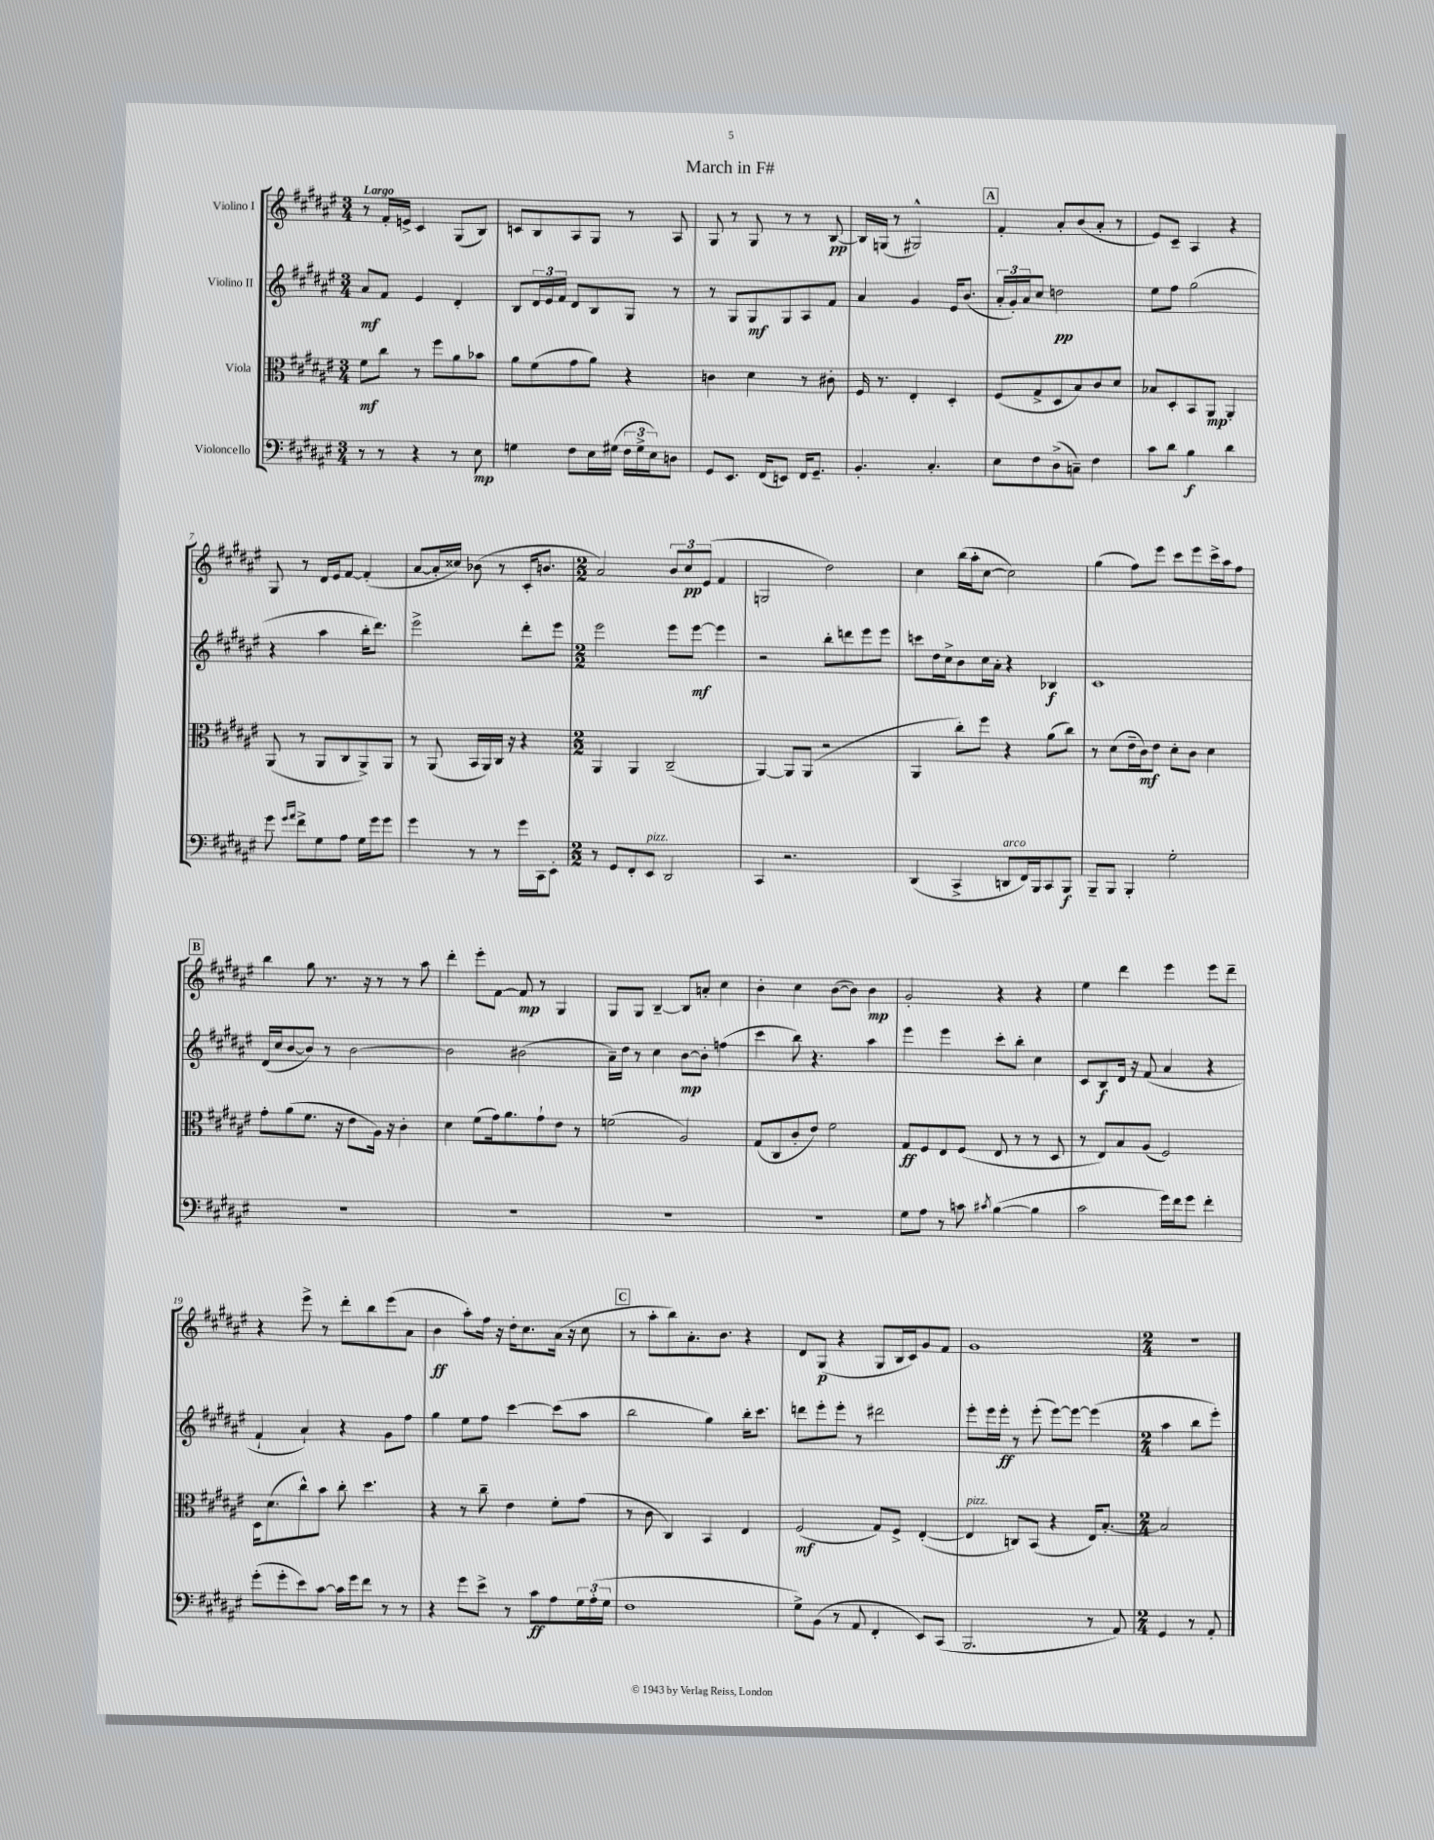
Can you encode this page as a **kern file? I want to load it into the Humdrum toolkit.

**kern	**dynam	**kern	**dynam	**kern	**dynam	**kern	**dynam
*part4	*part4	*part3	*part3	*part2	*part2	*part1	*part1
*staff4	*staff4	*staff3	*staff3	*staff2	*staff2	*staff1	*staff1
*I"Violoncello	*	*I"Viola	*	*I"Violino II	*	*I"Violino I	*
*clefF4	*	*clefC3	*	*clefG2	*	*clefG2	*
*k[f#c#g#d#a#e#]	*	*k[f#c#g#d#a#e#]	*	*k[f#c#g#d#a#e#]	*	*k[f#c#g#d#a#e#]	*
*M3/4	*	*M3/4	*	*M3/4	*	*M3/4	*
=1	=1	=1	=1	=1	=1	=1	=1
!	!	!	!	!	!	!LO:TX:a:B:t=Largo	!
8r	.	8f#\L	mf	8a#/L	mf	8r	.
8r	.	8cc#\J	.	8f#/J	.	16f#'/LL	.
.	.	.	.	.	.	16en^/JJ	.
4r	.	8r	.	4e#/	.	4c#/	.
.	.	8ff#\L	.	.	.	.	.
8r	.	8a#\	.	4d#'/	.	(8G#/L	.
8E#\	mp	8b-X\J	.	.	.	8B/J)	.
=2	=2	=2	=2	=2	=2	=2	=2
4Gn\	.	8a#\L	.	8B/L	.	8cn/L	.
.	.	(8f#\	.	24d#/L	.	8B/	.
.	.	.	.	24e#/	.	.	.
.	.	.	.	24f#/JJ	.	.	.
8F#\L	.	8g#\	.	8d#/L	.	8A#/	.
16E#\L	.	8a#\J)	.	8B/	.	8G#/J	.
(16G#X\JJ	.	.	.	.	.	.	.
24F#\LL	.	4r	.	8G#/J	.	8r	.
24G#^\	.	.	.	.	.	.	.
24E#\J)	.	.	.	.	.	.	.
8Dn\J	.	.	.	8r	.	8A#/	.
=3	=3	=3	=3	=3	=3	=3	=3
8GG#/L	.	4cn\	.	8r	.	8G#/	.
8.EE#/J	.	.	.	8G#/L	.	8r	.
.	.	4d#\	.	8G#/	mf	8G#/	.
(16FF#/KL	.	.	.	.	.	.	.
8EEn/J)	.	.	.	8G#/	.	8r	.
16FF#/KL	.	8r	.	8A#/	.	8r	.
8.GG#~/J	.	.	.	.	.	.	.
.	.	8c#X'\	.	8f#/J	.	[8B/	pp
=4	=4	=4	=4	=4	=4	=4	=4
4.BB'/	.	16F#/	.	4a#/	.	16B/LL]	.
.	.	8.r	.	.	.	(16Gn/JJ	.
.	.	.	.	.	.	8r	.
.	.	4E#'/	.	4g#/	.	2G#X^^/)	.
4.C#'/	.	.	.	.	.	.	.
.	.	4D#'/	.	16e#/KL	.	.	.
.	.	.	.	(8.b/J	.	.	.
!!LO:REH:place=s1:t=A
=5	=5	=5	=5	=5	=5	=5	=5
8E#\L	.	(8F#/L	.	24a#'/LL	.	4f#'/	.
.	.	.	.	24g#'/)	.	.	.
.	.	.	.	24a#/J	.	.	.
8F#\	.	8G#^/	.	8cc#/J	.	.	.
(8D#^\	.	8D#/	.	2ddn\	pp	8a#'/L	.
8Cn~\J)	.	8B/)	.	.	.	(8b/	.
4F#\	.	8c#/	.	.	.	8a#'/J	.
.	.	8d#/J	.	.	.	8r	.
=6	=6	=6	=6	=6	=6	=6	=6
8c#\L	.	8B-X/L	.	8ee#\L	.	8e#/L)	.
8d#\J	.	8D#'/	.	8ff#\J	.	8c#~/J	.
4B\	f	8BB/	.	(2gg#\	.	4A#/	.
.	.	8AA#/J	mp	.	.	.	.
4d#\	.	4AA#'/	.	.	.	4r	.
!!LO:LB:g=z
=7	=7	=7	=7	=7	=7	=7	=7
8g#\	.	(8AA#/	.	4r	.	8G#/	.
16qqg#/LL	.	.	.	.	.	.	.
16qqa#/JJ	.	.	.	.	.	.	.
8f#^\L	.	8r	.	.	.	8r	.
8G#\	.	8AA#/L	.	4aa#\	.	16d#/LL	.
.	.	.	.	.	.	16e#/J	.
8A#\J	.	8C#/	.	.	.	[8f#/J	.
16G#\LL	.	8AA#^/)	.	16bb'\KL	.	(4f#'/]	.
16g#\J	.	.	.	8.ddd#\J)	.	.	.
8g#\J	.	8AA#/J	.	.	.	.	.
=8	=8	=8	=8	=8	=8	=8	=8
4g#\	.	8r	.	2eee#^\	.	[8a#/L	.
.	.	(8AA#/	.	.	.	16a#'/L]	.
.	.	.	.	.	.	16cc##X/JJ)	.
8r	.	16BB/LL	.	.	.	(8b-X\	.
.	.	16AA#/)	.	.	.	.	.
8r	.	16C#/JJ	.	.	.	8r	.
.	.	16r	.	.	.	.	.
16g#\LL	.	4r	.	8ddd#'\L	.	16c#'/KL	.
16CC#\J	.	.	.	.	.	8.bn/J	.
8EE#'\J	.	.	.	8eee#\J	.	.	.
=9	=9	=9	=9	=9	=9	=9	=9
*M2/2	*	*M2/2	*	*M2/2	*	*M2/2	*
8r	.	4AA#/	.	2eee#\	.	2a#/)	.
8GG#/L	.	.	.	.	.	.	.
8FF#'/	.	4AA#/	.	.	.	.	.
!LO:TX:a:i:t=pizz.	!	!	!	!	!	!	!
8EE#/J	.	.	.	.	.	.	.
2DD#/	.	(2C#~/	.	8eee#\L	.	12b/L	.
.	.	.	.	.	.	12cc#/	pp
.	.	.	.	[8eee#\J	mf	.	.
.	.	.	.	.	.	(12e#/J	.
.	.	.	.	4eee#\]	.	4f#/	.
=10	=10	=10	=10	=10	=10	=10	=10
4CC#/	.	[4AA#/)	.	2r	.	2Gn/	.
2.r	.	8AA#/L]	.	.	.	.	.
.	.	(8AA#/J	.	.	.	.	.
.	.	2r	.	8bb'\L	.	2dd#\)	.
.	.	.	.	8dddn\	.	.	.
.	.	.	.	8eee#\	.	.	.
.	.	.	.	8eee#\J	.	.	.
=11	=11	=11	=11	=11	=11	=11	=11
(4DD#/	.	4AA#/	.	8cccn\L	.	4cc#\	.
.	.	.	.	16dd#\L	.	.	.
.	.	.	.	16cc#^\J	.	.	.
4CC#^/	.	8cc#'\L)	.	8b\	.	(16bb\LL	.
.	.	.	.	.	.	16aa#'\J	.
.	.	8ff#\J	.	16cc#\L	.	[8cc#\J	.
.	.	.	.	16a#'\JJ	.	.	.
!LO:TX:a:i:t=arco	!	!	!	!	!	!	!
8DDn/L	.	4r	.	4r	.	2cc#\])	.
16FF#/L)	.	.	.	.	.	.	.
16BBB/J	.	.	.	.	.	.	.
8CC#/	.	(8a#\L	.	4B-X/	f	.	.
8BBB/J	f	8cc#\J)	.	.	.	.	.
=12	=12	=12	=12	=12	=12	=12	=12
8BBB~/L	.	8r	.	1c#	.	(4gg#\	.
8BBB/J	.	(8d#\L	.	.	.	.	.
4BBB'/	.	16e#~\L	.	.	.	8ff#\L)	.
.	.	16c#\J)	mf	.	.	.	.
.	.	8e#\J	.	.	.	8eee#\J	.
2G#'\	.	8d#'\L	.	.	.	8ccc#\L	.
.	.	8c#\J	.	.	.	8eee#\	.
.	.	4d#\	.	.	.	16ccc#^\L	.
.	.	.	.	.	.	16aa#\J	.
.	.	.	.	.	.	8ff#\J	.
!!LO:LB:g=z
!!LO:REH:place=s1:t=B
=13	=13	=13	=13	=13	=13	=13	=13
1r	.	8g#'\L	.	(16d#/LL	.	4bb\	.
.	.	.	.	16cc#/J	.	.	.
.	.	(8a#\	.	[8b/	.	.	.
.	.	8.f#\J	.	8b/J])	.	8gg#\	.
.	.	.	.	8r	.	8.r	.
.	.	16r	.	.	.	.	.
.	.	8e#\L	.	[2b\	.	.	.
.	.	.	.	.	.	16r	.
.	.	16A#\Jk)	.	.	.	8r	.
.	.	16r	.	.	.	.	.
.	.	4c#'\	.	.	.	8r	.
.	.	.	.	.	.	8aa#\	.
=14	=14	=14	=14	=14	=14	=14	=14
1r	.	4d#\	.	2b\]	.	4ddd#'\	.
.	.	(8f#\L	.	.	.	8eee#'\L	.
.	.	16g#\k)	.	.	.	[8f#\J	.
.	.	8.a#\	.	.	.	.	.
.	.	.	.	(2b#X\	.	8f#/]	mp
.	.	8g#`\	.	.	.	8r	.
.	.	8e#\J	.	.	.	4G#/	.
.	.	8r	.	.	.	.	.
=15	=15	=15	=15	=15	=15	=15	=15
1r	.	(2fn\	.	16a#~\LL)	.	8G#/L	.
.	.	.	.	16dd#\JJ	.	.	.
.	.	.	.	8r	.	8G#/J	.
.	.	.	.	4cc#\	.	[4B~/	.
.	.	2A#/)	.	[8b\L	mp	8B/L]	.
.	.	.	.	8b'\J]	.	8an'/J	.
.	.	.	.	(4ffn\	.	4cc#\	.
=16	=16	=16	=16	=16	=16	=16	=16
1r	.	(8G#/L	.	4ccc#\	.	4b'\	.
.	.	8C#/	.	.	.	.	.
.	.	8c#'/	.	8bb\)	.	4cc#\	.
.	.	8e#/J)	.	4.r	.	.	.
.	.	2f#\	.	.	.	([8b\L	.
.	.	.	.	.	.	8b\J])	.
.	.	.	.	4aa#\	.	4b\	mp
=17	=17	=17	=17	=17	=17	=17	=17
8G#\L	.	8G#/L	ff	4eee#\	.	2g#'/	.
8A#\J	.	8F#/	.	.	.	.	.
8r	.	8E#/	.	4eee#\	.	.	.
8cn\	.	(8F#/J	.	.	.	.	.
8qc#X/	.	.	.	.	.	.	.
([4B\	.	8E#/	.	8ccc#'\L	.	4r	.
.	.	8r	.	8bb'\J	.	.	.
4B\]	.	8r	.	4cc#\	.	4r	.
.	.	8D#/	.	.	.	.	.
=18	=18	=18	=18	=18	=18	=18	=18
2c#\	.	8r	.	8c#/L	.	4ee#\	.
.	.	8E#/L)	.	8B/	f	.	.
.	.	8B/	.	16d#/Jk	.	4ddd#\	.
.	.	.	.	16r	.	.	.
.	.	(8A#/J	.	(8f#/	.	.	.
16g#\LL)	.	2F#/)	.	4a#/	.	4eee#\	.
16f#\J	.	.	.	.	.	.	.
8g#\J	.	.	.	.	.	.	.
4f#'\	.	.	.	4r	.	8eee#\L	.
.	.	.	.	.	.	8ddd#~\J	.
!!LO:LB:g=z
=19	=19	=19	=19	=19	=19	=19	=19
(8g#'\L	.	16D#\KL	.	4f#`/	.	4r	.
.	.	(8.d#\	.	.	.	.	.
8g#'\	.	.	.	.	.	.	.
8e#\)	.	8cc#^^\)	.	4a#`/)	.	8eee#^\	.
[8c#\J	.	8b\J	.	.	.	8r	.
16c#\LL]	.	8cc#'\	.	4r	.	8ddd#'\L	.
16g#\J	.	.	.	.	.	.	.
8f#\J	.	4.dd#\	.	.	.	8bb\	.
8r	.	.	.	8g#\L	.	(8eee#\	.
8r	.	.	.	8ff#\J	.	8a#\J	.
=20	=20	=20	=20	=20	=20	=20	=20
4r	.	4r	.	4gg#\	.	4b\	ff
8g#\L	.	8r	.	8ee#\L	.	8aa#'\L)	.
8e#^\J	.	8cc#~\	.	8ff#\J	.	16ff#\Jk	.
.	.	.	.	.	.	16r	.
8r	.	4e#\	.	[4ccc#\	.	16dd#'\KL	.
.	.	.	.	.	.	8.cc#\	.
8c#\L	ff	.	.	.	.	.	.
8A#\	.	8f#'\L	.	(8ccc#\L]	.	(16a#\Jk	.
.	.	.	.	.	.	16r	.
24G#\L	.	(8g#\J	.	8aa#\J	.	8cc#\	.
(24A#'\	.	.	.	.	.	.	.
24G#\JJ	.	.	.	.	.	.	.
!!LO:REH:place=s1:t=C
=21	=21	=21	=21	=21	=21	=21	=21
1F#	.	8r	.	2bb\	.	8r	.
.	.	8c#\	.	.	.	8aa#'\L	.
.	.	4C#/)	.	.	.	8bb\)	.
.	.	.	.	.	.	8.a#'\	.
.	.	4BB/	.	4gg#\)	.	.	.
.	.	.	.	.	.	8.b\J	.
.	.	4E#/	.	16bb'\KL	.	4r	.
.	.	.	.	8.ccc#\J	.	.	.
=22	=22	=22	=22	=22	=22	=22	=22
8G#^\L)	.	(2F#/	mf	8dddn\L	.	8d#/L	.
(8BB\J	.	.	.	8eee#'\	.	(8G#/J	p
8r	.	.	.	8eee#'\J	.	4r	.
8AA#/	.	.	.	8r	.	.	.
4FF#'/	.	8G#/L)	.	2ddd#X\	.	8G#/L	.
.	.	8F#^/J	.	.	.	16B/L	.
.	.	.	.	.	.	16c#/J)	.
8EE#/L)	.	([4E#'/	.	.	.	8g#/	.
(8CC#/J	.	.	.	.	.	8f#/J	.
=23	=23	=23	=23	=23	=23	=23	=23
!	!	!LO:TX:a:i:t=pizz.	!	!	!	!	!
2.BBB/	.	4E#/]	.	8eee#'\L	.	1g#	.
.	.	.	.	16eee#\L	.	.	.
.	.	.	.	16eee#'\JJ	ff	.	.
.	.	8Cn/L)	.	8r	.	.	.
.	.	(8BB/J	.	(8eee#'\	.	.	.
.	.	4r	.	[8eee#\L)	.	.	.
.	.	.	.	8eee#\J_	.	.	.
8r	.	16E#/KL)	.	(4eee#\]	.	.	.
.	.	[8.B'/J	.	.	.	.	.
8AA#/)	.	.	.	.	.	.	.
=24	=24	=24	=24	=24	=24	=24	=24
*M2/4	*	*M2/4	*	*M2/4	*	*M2/4	*
4GG#/	.	2B/]	.	4aa#\	.	2r	.
8r	.	.	.	8bb\L	.	.	.
8AA#'/	.	.	.	8eee#'\J)	.	.	.
==	==	==	==	==	==	==	==
*-	*-	*-	*-	*-	*-	*-	*-
